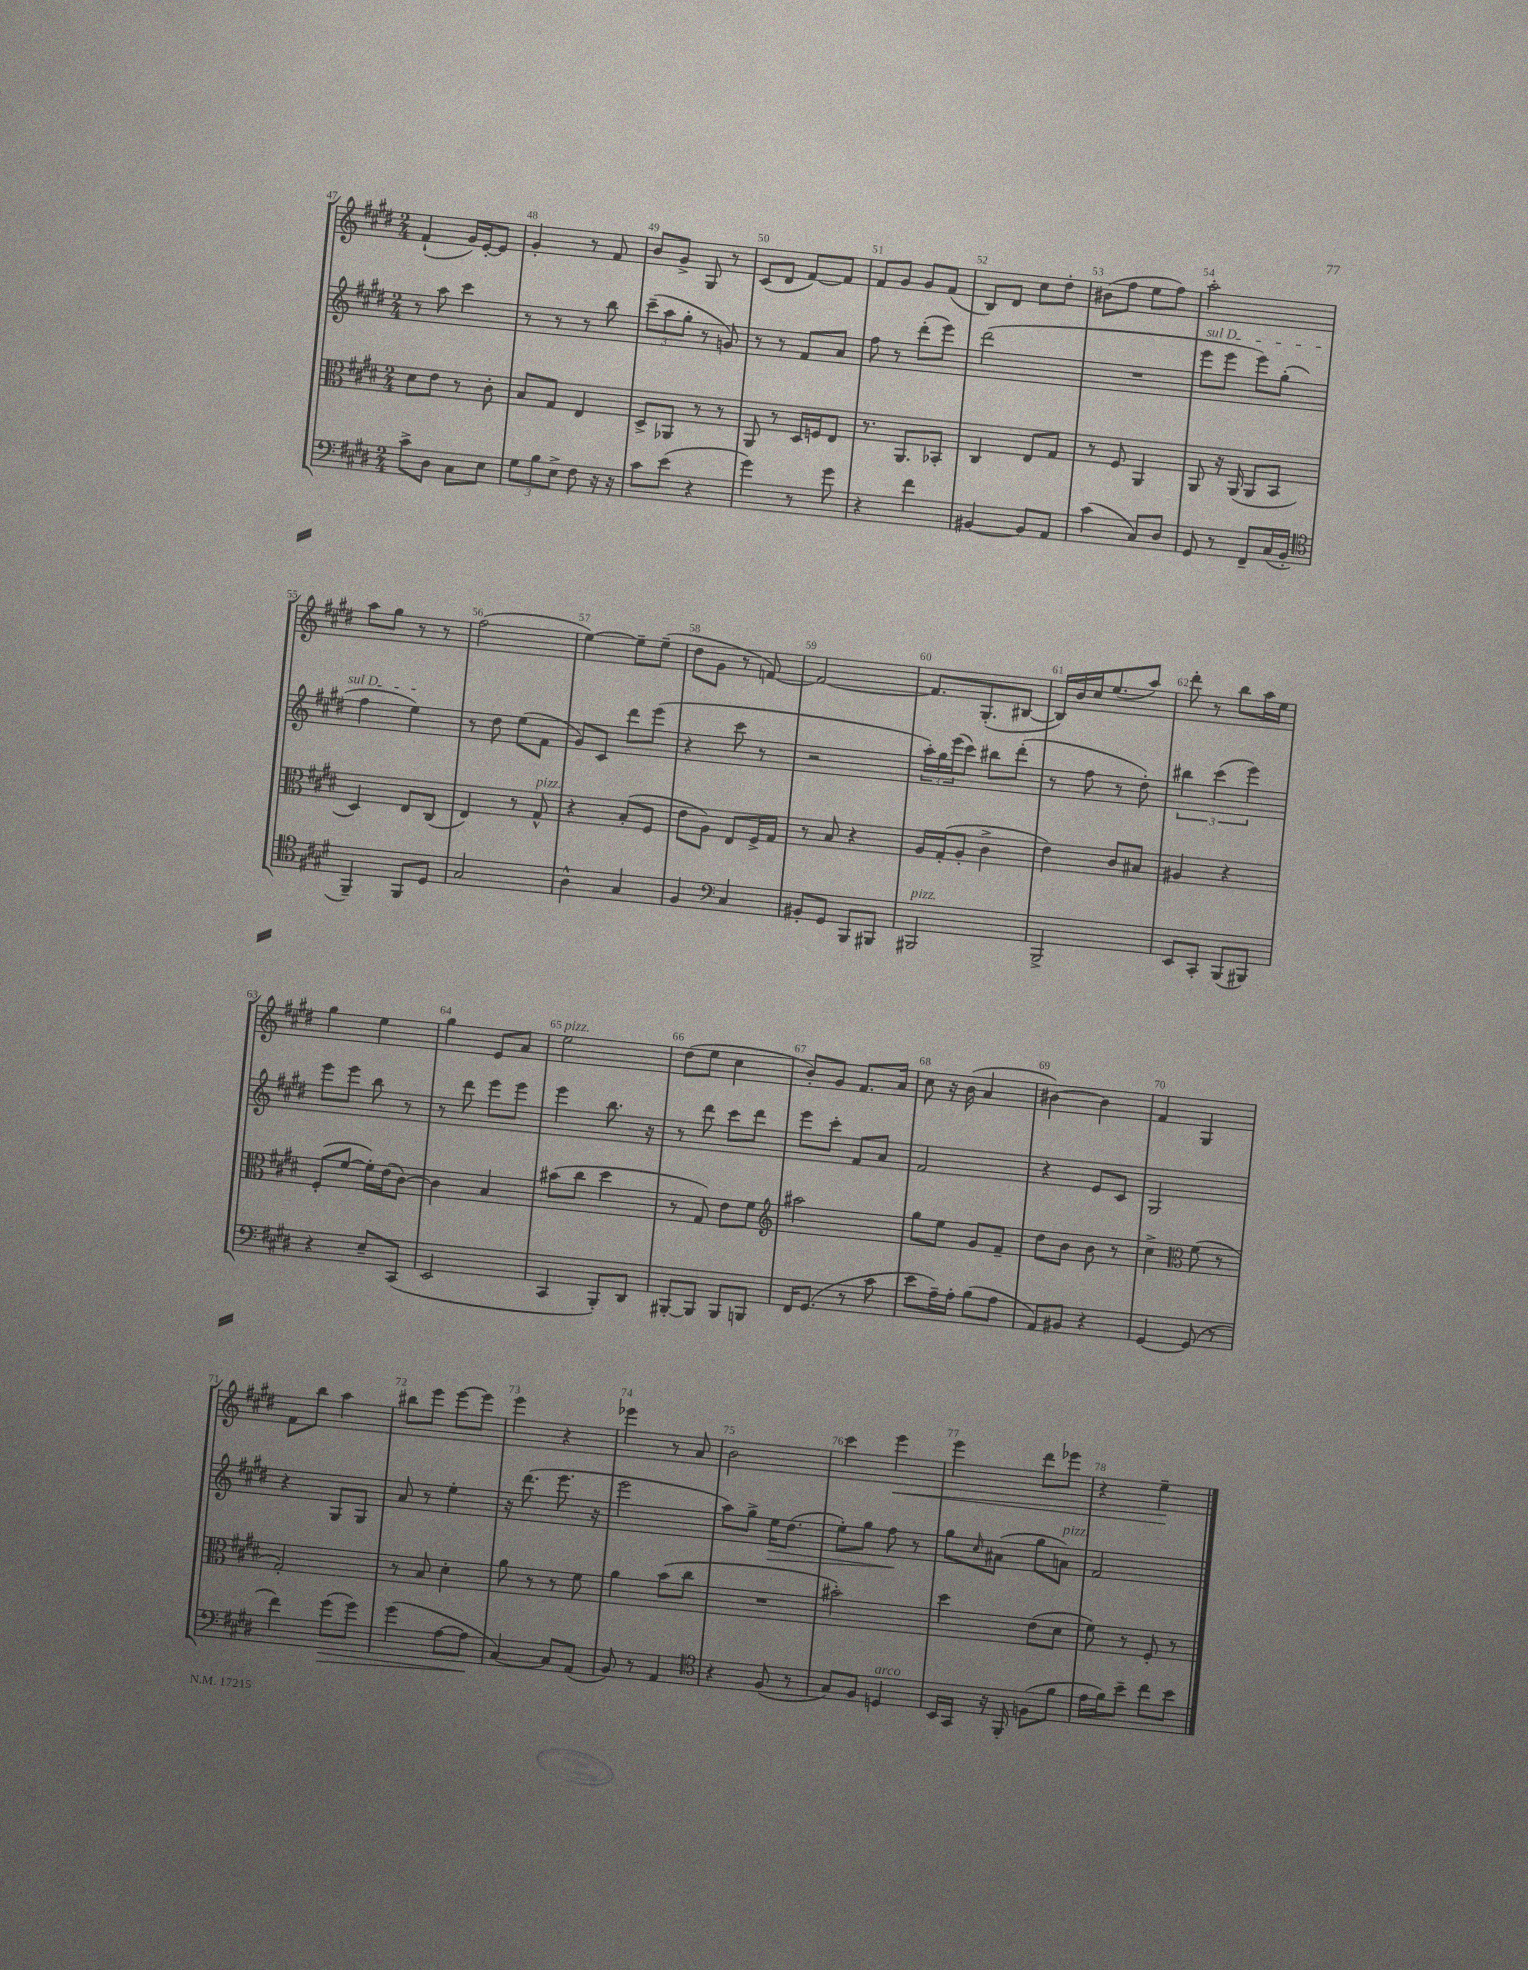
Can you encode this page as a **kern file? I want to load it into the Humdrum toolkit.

**kern	**kern	**kern	**kern
*staff4	*staff3	*staff2	*staff1
*clefF4	*clefC3	*clefG2	*clefG2
*k[f#c#g#d#]	*k[f#c#g#d#]	*k[f#c#g#d#]	*k[f#c#g#d#]
*M2/4	*M2/4	*M2/4	*M2/4
8c#^\L	8d#\L	8r	(4f#`/
8D#\J	8e\J	8aa\	.
8C#\L	8r	4ccc#\	16g#/LL)
.	.	.	[16e'/J
8E\J	8c#'\	.	8e/]J
=	=	=	=
12G#\L	8B/L	8r	4g#'/
12B\	.	.	.
.	8G#/J	8r	.
12E^\J	.	.	.
8F#\	4E/	8r	8r
16r	.	8bb\	8f#/
16r	.	.	.
=	=	=	=
8c#\L	8D#^/L	(12ccc#~\L	8b/L
.	.	12aa\	.
(8e\J	8AA-/J	.	8g#^/J
.	.	12gg#'\J	.
4r	8r	8r	8G#/
.	8r	8g/)	8r
=	=	=	=
4g#\)	8AA/	8r	(8c#/L
.	8r	8r	8d#/J
8r	16D#/LL	8f#/L	[8f#/L)
.	16F/J	.	.
8g#\	8E/J	8a/J	8f#/]J
=	=	=	=
4r	8.r	8ff#\	8f#/L
.	.	8r	8g#/J
.	8.AA/L	.	.
4f#\	.	(8ddd#'\L	8g#/L
.	8BB-'/J	8eee\J)	(8f#/J
=	=	=	=
[4BB#/	4C#/	(2ddd#\	8B/L)
.	.	.	8d#/J
8BB#/]L	8E/L	.	8cc#\L
8AA/J	8G#/J	.	8dd#'\J
=	=	=	=
(4c#\	8r	2r	(8b#\L
.	8F#/	.	8ff#\J
8C#/L)	4AA/	.	8ee\L
8D#/J	.	.	8ff#\J)
=	=	=	=
8GG#/	8AA/	8eee\L	2aa'\
8r	16r	8eee\J	.
.	(16AA/	.	.
8FF#~/L	8AA/L	8eee\L)	.
(16C#/L	8BB/J	(8gg#'\J	.
16BB'/JJ	.	.	.
=	=	=	=
*clefC4	*	*	*
4FF#~/)	4D#/)	4ff#\	8aa\L
.	.	.	8gg#\J
8FF#/L	8E/L	4ee\)	8r
8D#/J	(8C#/J	.	8r
=	=	=	=
2G#/	4E/)	8r	(2ff#\
.	.	8dd#\	.
.	8r	(8ee\L	.
.	8G#^^/	8f#\J	.
=	=	=	=
4A^^\	4r	8g#/L)	[4ee\)
.	.	8c#/J	.
4G#/	(8B'/L	8ddd#\L	8ee~\]L
.	8F#/J	(8eee\J	(8ee~\J
=	=	=	=
4F#/	8e\L	4r	8dd#\L
.	8A\J)	.	8g#\J
*clefF4	*	*	*
4C#/	8E/L	8ccc#\	8r
.	16F#^/L	8r	[8f/)
.	16G#/JJ	.	.
=	=	=	=
8BB#'/L	8r	2r	2f/_
8GG#/J	8B/	.	.
8BBB/L	4r	.	.
8BBB#/J	.	.	.
=	=	=	=
2BBB#/	16A/LL	24aa'\LL)	8.f/]L
.	.	24gg#\	.
.	(16G#'/J	.	.
.	.	(24eee\J	.
.	8A'/J	8ccc#\J)	.
.	.	.	(8.G#'/
.	4c#^\	8bb#\L	.
.	.	(8ddd#'\J	[8B#/J
=	=	=	=
2BBB^/	4e\)	8r	16B#/]LL)
.	.	.	16b/
.	.	8ff#\	16cc#/J
.	.	.	(8.ee/
.	8c#/L	8r	.
.	8B#/J	8dd#'\)	8aa/J)
=	=	=	=
8EE/L	4A#/	6bb#\	8ddd#'\
8CC#'/J	.	.	8r
.	.	(6ccc#\	.
(8BBB/L	4r	.	8bb\L
.	.	6eee\)	.
8BBB#/J)	.	.	16aa\L
.	.	.	16ee\JJ
=	=	=	=
4r	(8F#'/L	8eee\L	4gg#\
.	[8f#/J	8eee\J	.
8E~/L	16f#'\]LL)	8bb\	4ee\
.	(16e\J	.	.
(8CC#/J	[8c#\J)	8r	.
=	=	=	=
2EE/	4c#\]	8r	4gg#\
.	.	8ddd#\	.
.	4B/	8eee\L	8e/L
.	.	8eee\J	8a/J
=	=	=	=
4CC#/	(8b#\L	4eee\	2ee\
.	8cc#\J	.	.
8BBB'/L)	4dd#\	8.bb\	.
8DD#/J	.	.	.
.	.	16r	.
=	=	=	=
[8BBB#'/L	8r	8r	(8dd#\L
8BBB#/]J	8G#/)	8ddd#\	8ee\J
8BBB#/L	8e\L	8ccc#\L	4cc#\
8BBB/J	8f#\J	8ddd#\J	.
=	=	=	=
*	*clefG2	*	*
16FF#/LK	2aa#\	8eee\L	8b'/L)
(8.GG#/J	.	.	.
.	.	8ccc#'\J	8g#/J
8r	.	8f#/L	8.f#/L
8c#\	.	8a/J	.
.	.	.	16a/Jk
=	=	=	=
8e\L	8gg#\L	2f#/	8cc#\
16A~\L)	8ee\J	.	16r
16A'\JJ	.	.	(16b\
(8B\L	8g#/L	.	4a/
8A\J	8f#~/J	.	.
=	=	=	=
8AA/L)	8dd#\L	4r	[4b#\)
8BB#/J	8b\J	.	.
4r	8b\	8e/L	4b#\]
.	8r	8c#/J	.
=	=	=	=
[4GG#/	4cc#^\	2G#/	4f#/
*	*clefC3	*	*
(8GG#/]	(8f#\	.	4G#/
8r	8r	.	.
=	=	=	=
4f#\)	2G#'/)	4r	8f#\L
.	.	.	8bb\J
(8g#\L	.	8G#/L	4aa\
8g#\J)	.	8G#/J	.
=	=	=	=
(4g#\	8r	8a/	8bb#\L
.	8B/	8r	8eee\J
[8A\L	4d#'\	4ee'\	[8eee\L
8A\]J	.	.	8eee\]J
=	=	=	=
[4C#/)	8a\	16r	4eee\
.	.	(8.ddd#\	.
.	8r	.	.
8C#/]L	8r	8.eee\	4r
(8AA/J	8f#\	.	.
.	.	16r	.
=	=	=	=
8BB/)	4a\	2eee\	4eee-\
8r	.	.	.
4AA/	(8b\L	.	8r
.	8cc#\J	.	8a/
=	=	=	=
*clefC4	*	*	*
4r	2r	8aa\L)	2b\
.	.	8gg#^\J	.
(8F#/	.	16ee\LK	.
.	.	(8.dd#\J	.
8r	.	.	.
=	=	=	=
8G#/L)	2b#'\)	8ee'\L)	4ccc#\
8F#/J	.	8gg#\J	.
4D/	.	8ff#\	4eee\
.	.	8r	.
=	=	=	=
16BB/LL	4dd#\	8gg#\L	4eee\
16GG#/JJ	.	.	.
.	.	16qqcc#/	.
16r	.	(8a#\J	.
16FF#'/	.	.	.
(8F\L	(8e\L	8gg#\L	8ddd#\L
8f#\J	8d#\J	8a\J)	8eee-\J
=	=	=	=
16e\LL	8f#\)	2f#/	4r
16f#\J)	.	.	.
8b~\J	8r	.	.
8cc#\L	8F#'/	.	4ee~\
8b\J	8r	.	.
==	==	==	==
*-	*-	*-	*-
